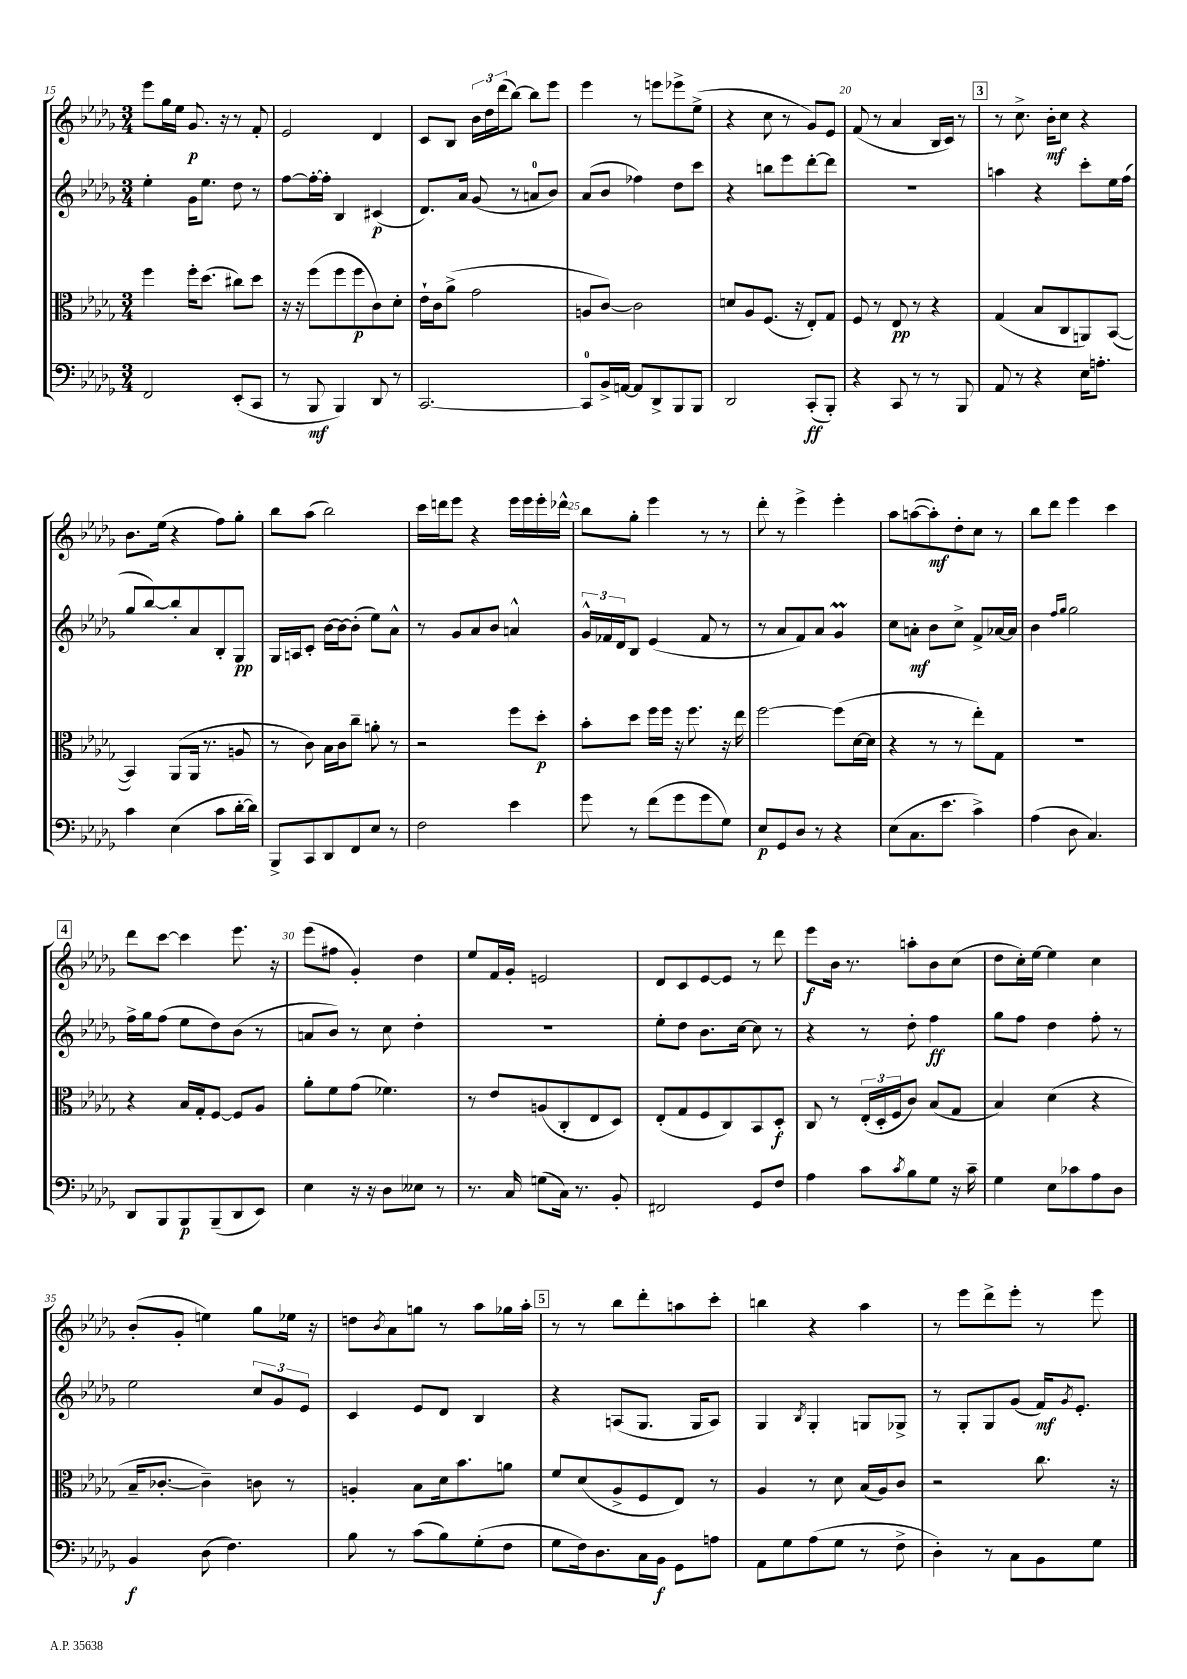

**kern	**kern	**kern	**kern
*staff4	*staff3	*staff2	*staff1
*clefF4	*clefC3	*clefG2	*clefG2
*k[b-e-a-d-g-]	*k[b-e-a-d-g-]	*k[b-e-a-d-g-]	*k[b-e-a-d-g-]
*M3/4	*M3/4	*M3/4	*M3/4
2FF	4ff	4ee-'	8eee-
.	.	.	16gg-
.	.	.	16ee-
.	16ff'	16g-	8.g-
.	(8.dd-	8.ee-	.
.	.	.	16r
(8EE-'	8cc#)	8dd-	8r
8CC	8dd-	8r	8f'
=	=	=	=
8r	16r	[8ff	2e-
.	16r	.	.
8BBB-	(8ff	16ff'_	.
.	.	16ff']	.
4BBB-)	8ff	4B-	.
.	8ff	.	.
8DD-	8c)	(4c#	4d-
8r	8d-'	.	.
=	=	=	=
[2.CC	16e-`	8.d-)	8c
.	16c	.	.
.	(8a-^	.	8B-
.	.	16a-	.
.	2g-	(8g-	24b-
.	.	.	24dd-
.	.	.	(24ddd-
.	.	8r	[8bb-)
.	.	8a	8bb-]
.	.	8b-)	8eee-
=	=	=	=
8CC]	8A	(8a-	4eee-
16BB-^	[8c)	8b-	.
[16AA	.	.	.
8AA]	2c]	4ff-)	8r
8DD-^	.	.	8eee
8BBB-	.	8dd-	8eee-^
8BBB-	.	8ccc	(8ee-^
=	=	=	=
2DD-	8d	4r	4r
.	8A-	.	.
.	(8.F	8bb	8cc
.	.	8eee-	8r
.	16r	.	.
(8CC'	8E-')	[8ddd-'	8g-)
8BBB-')	8G-	8ddd-]	8e-
=	=	=	=
4r	8F	2.r	(8f
.	8r	.	8r
8CC	8E-	.	4a-
8r	8r	.	.
8r	4r	.	16B-
.	.	.	16c)
8BBB-	.	.	8r
=	=	=	=
8AA-	(4G-	4aa	8r
8r	.	.	8.cc^
4r	8B-	4r	.
.	.	.	16b-'
.	8C	.	8cc
16E-	8AA)	8ccc'	4r
8.A'	.	.	.
.	([8BB-	16ee-	.
.	.	(16ff	.
=	=	=	=
4c	4BB-])	8gg-	8.b-
.	.	[8bb-)	.
.	.	.	(16ee-
(4E-	(8AA-	8bb-']	4r
.	16AA-	8a-	.
.	8.r	.	.
8c	.	8B-'	8ff)
[16d-'	8A	8G-	8gg-'
16d-])	.	.	.
=	=	=	=
8BBB-^	8r	16G-	8bb-
.	.	16A	.
8CC	8c)	8c'	(8aa-
8DD-	16B-	[16b-	2bb-)
.	16c	16b-_	.
8FF	8cc~	(8b-']	.
8E-	8a'	8ee-)	.
8r	8r	8a-^^	.
=	=	=	=
2F	2r	8r	16ccc
.	.	.	16ddd
.	.	8g-	8eee-
.	.	8a-	4r
.	.	8b-	.
4e-	8ff	4a^^	16eee-
.	.	.	16eee-
.	8dd-'	.	16eee-'
.	.	.	16ddd-^^
=	=	=	=
8g-	8b-'	24g-^^	8bb-
.	.	24f-	.
.	.	24d-	.
8r	8dd-	8B-	8gg-'
(8f	16ff	(4e-	4eee-
.	16ff	.	.
8g-	16r	.	.
.	8.ff	.	.
8g-	.	8f-	8r
8G-)	16r	8r	8r
.	16ee-	.	.
=	=	=	=
8E-	[2ff	8r	8ddd-'
8GG-	.	8a-	8r
8D-	.	8f)	4eee-^
8r	.	8a-	.
4r	(8ff]	4g-	4eee-'
.	[16d-	.	.
.	16d-]	.	.
=	=	=	=
(8E-	4r	8cc	8aa-
8.C	.	8a'	([8aa
.	8r	8b-	8aa'])
8.e-	.	.	.
.	8r	8cc^	8dd-'
4c^)	8ee-')	8f^	8cc
.	8G-	[16a-	8r
.	.	16a-]	.
=	=	=	=
(4A-	2.r	4b-	8bb-
.	.	.	8ddd-
.	.	16qqff	.
.	.	16qqgg-	.
8D-	.	2gg-	4eee-
4.C)	.	.	.
.	.	.	4ccc
=	=	=	=
8DD-	4r	16ff^	8ddd-
.	.	16gg-	.
8BBB-	.	(8ff	[8ccc
8BBB-	16B-	8ee-	4ccc]
.	16G-'	.	.
(8BBB-~	[8F	8dd-)	.
8DD-	8F]	(8b-	8.eee-
8EE-)	8A-	8r	.
.	.	.	16r
=	=	=	=
4E-	8a-'	8a	(8eee-
.	8f	8b-)	8ff#
16r	(8g-	8r	4g-')
16r	.	.	.
8D-	4.f-)	8cc	.
8E--	.	4dd-'	4dd-
8r	.	.	.
=	=	=	=
8.r	8r	2.r	8ee-
.	8e-	.	16f
16C	.	.	16g-'
(8G	(8A	.	2e
16C)	8C'	.	.
8.r	.	.	.
.	8E-	.	.
8BB-'	8D-)	.	.
=	=	=	=
2FF#	(8E-'	8ee-'	8d-
.	8G-	8dd-	8c
.	8F	8.b-	[8e-
.	8C)	.	8e-]
.	.	[16cc	.
8GG-	8BB-	8cc]	8r
8F	8D-'	8r	8ddd-
=	=	=	=
4A-	8C	4r	8eee-
.	8r	.	16b-
.	.	.	8.r
8c	(24E-'	8r	.
.	24D-'	.	.
.	24F	.	.
8qc	.	.	.
8B-	8c)	8dd-'	8aa'
8G-	(8B-	4ff	8b-
16r	8G-	.	(8cc
16c~	.	.	.
=	=	=	=
4G-	4B-)	8gg-	8dd-
.	.	8ff	16cc')
.	.	.	[16ee-
8E-	(4d-	4dd-	4ee-]
8c-	.	.	.
8A-	4r	8ff'	4cc
8D-	.	8r	.
=	=	=	=
4BB-	16B-~	2ee-	(8b-'
.	[8.c-'	.	.
.	.	.	8g-'
(8D-	4c-~])	.	4ee)
4.F)	.	.	.
.	8c	12cc	8gg-
.	.	12g-	.
.	8r	.	16ee-
.	.	12e-	.
.	.	.	16r
=	=	=	=
8B-	4A'	4c	8dd
.	.	.	8qb-
8r	.	.	8a-
(8c	8B-	8e-	8gg
8B-)	16d-	8d-	8r
.	8.b-	.	.
(8G-'	.	4B-	8aa-
8F	8a	.	16gg-
.	.	.	16aa-'
=	=	=	=
8G-	8f	4r	8r
16F)	(8d-	.	8r
8.D-	.	.	.
.	8A-^	(8A	8bb-
16C	8F	8.G-	8ddd-'
16BB-	.	.	.
8GG-	8E-)	.	8aa
.	.	16G-	.
8A	8r	8A)	8ccc'
=	=	=	=
8AA-	4A-	4G-	4bb
8G-	.	.	.
.	.	8qB-	.
(8A-	8r	4G-'	4r
8G-	8d-	.	.
8r	(16B-	8G	4aa-
.	16A-)	.	.
8F^	8c	8G-^	.
=	=	=	=
4D-')	2r	8r	8r
.	.	8G-'	8eee-
8r	.	8G-	8ddd-^
8C	.	(8g-	8eee-'
8BB-	8.cc	16f)	8r
.	.	8qg-	.
.	.	8.e-'	.
8G-	.	.	8eee-
.	16r	.	.
==	==	==	==
*-	*-	*-	*-
